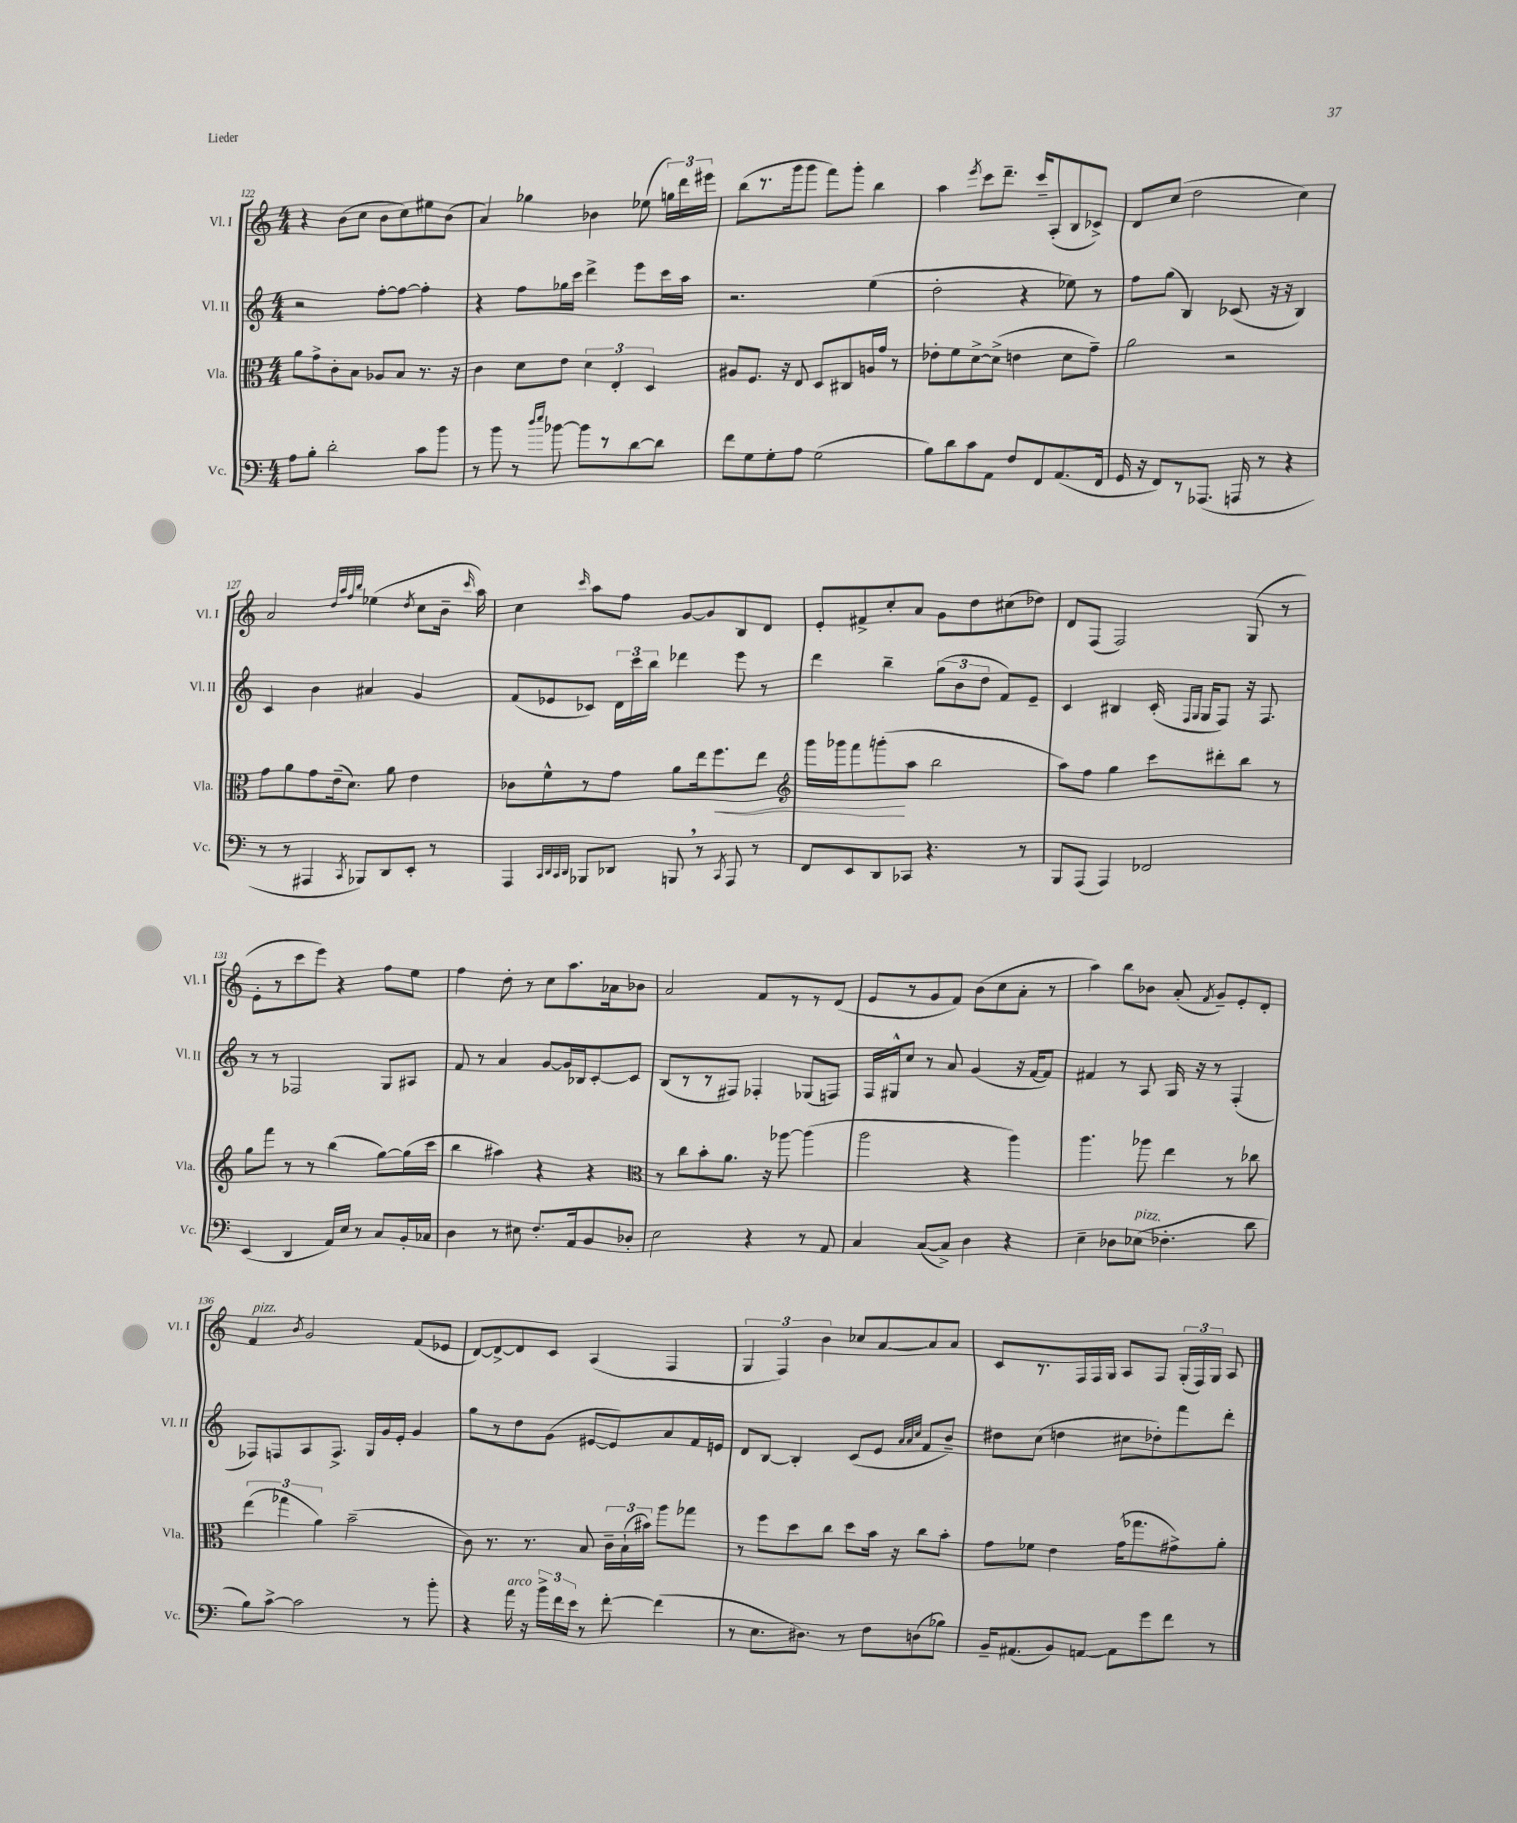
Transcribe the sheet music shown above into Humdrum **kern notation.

**kern	**kern	**kern	**kern
*staff4	*staff3	*staff2	*staff1
*clefF4	*clefC3	*clefG2	*clefG2
*k[]	*k[]	*k[]	*k[]
*M4/4	*M4/4	*M4/4	*M4/4
8A	8a	2r	4r
8B'	8g^	.	.
2d'	8c'	.	(8b
.	8B	.	8cc
.	8A-	[8ff'	8b
.	8B	8ff_	8cc)
8c	8.r	4ff']	8ee#
8b	.	.	(8b
.	16r	.	.
=	=	=	=
8r	4c	4r	4a)
8b	.	.	.
8r	8d	8ff	4gg-
16qqdd	.	.	.
16qqee	.	.	.
[8b-	8e	16gg-	.
.	.	16ccc	.
8b-]	6d	4ddd^	4b-
8r	.	.	.
.	6E'	.	.
[8d	.	8eee	(8ee-
.	6D	.	.
8d]	.	16ccc	24gg)
.	.	.	24ddd
.	.	16aa	.
.	.	.	24eee#
=	=	=	=
8f	8A#	2.r	(8bb
8G	8.F	.	8.r
8G'	.	.	.
.	16r	.	16ggg
8A	8E	.	8ggg
(2G	8D	.	8fff)
.	8C#	.	8ggg'
.	16A	(4ee	4bb
.	16g	.	.
.	8r	.	.
=	=	=	=
8B)	8e-'	2dd'	4aa
8d	8f	.	.
.	.	.	8qeee
8c	[8d^	.	8ccc
8AA	(8d^]	.	8.ddd~
8F	4e	4r	.
.	.	.	16ccc~
8FF	.	.	(8A'
(8.AA	8d	8ee-)	8B
.	8g~)	8r	8c-^)
16FF	.	.	.
=	=	=	=
16GG	2a	8ff	8d
16r	.	.	.
8FF)	.	(8gg	(8cc
8r	.	4B)	2dd
(8.AAA-	.	.	.
.	2r	(8c-	.
16AAA	.	.	.
8r	.	16r	.
.	.	16r	.
4r	.	4B)	4cc)
=	=	=	=
8r	8g	4c	2a
8r	8a	.	.
4AAA#	8g	4b	.
.	(16e~	.	.
.	8.d)	.	.
.	.	.	32qqdd
.	.	.	32qqaa
.	.	.	32qqff
8qCC	.	.	32qqbb
8BBB-)	.	4a#	(4ee-
8DD	8a	.	.
.	.	.	8qdd
8EE'	4e	4g	8cc
8r	.	.	16b~
.	.	.	16qqccc
.	.	.	16aa)
=	=	=	=
4AAA	8c-	(8f	4cc
.	8f^^	8e-	.
32qqCC	.	.	.
32qqDD	.	.	.
32qqCC	.	.	.
32qqDD	.	.	16qqccc
8BBB-	8r	8c-)	8aa
8DD-	8g	24d	8ff
.	.	24ccc	.
.	.	24bb	.
8BBB	8a	4ddd-	[8g
8r	16ee	.	8g]
.	8.ff	.	.
8qCC	.	.	.
8AAA	.	8eee	8B
8r	8ee	8r	8d
=	=	=	=
*	*clefG2	*	*
8FF	16ggg	4ddd	8e'
.	16ggg-	.	.
8EE	8fff	.	8f#^
8DD	(8ggg'	4bb~	8cc'
8CC-	8aa	.	8a
4.r	2bb	(12gg	8g
.	.	12b	.
.	.	.	8dd
.	.	12dd	.
.	.	8f)	(8cc#
8r	.	8e~	8dd-)
=	=	=	=
8BBB	8aa)	4c	8d
(8AAA	8ff	.	(8F
4AAA)	4gg	4B#	2F)
2FF-	8ccc	(16c'	.
.	.	16qqF	.
.	.	16qqG	.
.	.	16G	.
.	8ddd#'	8F)	.
.	8bb	16r	(8G
.	.	8.F	.
.	8r	.	8r
=	=	=	=
(4EE	8gg	8r	8e'
.	8fff	8r	8r
4DD	8r	2F-	8ccc
.	8r	.	8eee)
16AA)	(4bb	.	4r
16E	.	.	.
8r	.	.	.
8C	[8gg)	8G	8ff
16BB'	(16gg]	8A#	8ee
16C-	16ccc	.	.
=	=	=	=
4D	4bb	8f	4ff
.	.	8r	.
8r	4aa#)	4a	8dd'
8E#	.	.	8r
8.F'	4r	[8g	8cc
.	.	16g]	8.aa
16AA	.	16B-	.
8BB	4r	[8c'	.
.	.	.	16a-
8D-'	.	8c]	8b-
=	=	=	=
*	*clefC3	*	*
2E	8r	(8B	2a
.	8cc	8r	.
.	8b'	8r	.
.	8.a	8F#)	.
4r	.	4F-'	8f
.	16r	.	.
.	[8aa-	.	8r
8r	(4aa-]	(8G-	8r
8AA	.	8F)	(8d
=	=	=	=
4C	2aa	16F	8e
.	.	16G#^^	.
.	.	8cc	8r
([8C	.	8r	8g
8C^])	.	8a	8f)
4D	4r	(4g	(8b
.	.	.	8cc
4r	4aa)	16r	8a'
.	.	[16f	.
.	.	8f])	8r
=	=	=	=
4E~	4.aa	4f#	4aa)
8D-	.	8r	8bb
(8E-	8aa-	8A	8b-
4.F-'	4ee	16G	(8a'
.	.	16r	.
.	.	.	8qf
.	.	8r	8g~)
.	8r	(4F'	8e'
8d	8cc-	.	8d'
=	=	=	=
8B)	(6ee	8F-)	4f
[8c^	.	8F	.
.	6gg-	.	.
.	.	.	8qb
2c]	.	8A	2g
.	6a)	.	.
.	.	8.F^	.
.	(2b~	.	.
.	.	16G	.
.	.	16g	.
.	.	16e'	.
8r	.	4g	(8f
8b'	.	.	8e-
=	=	=	=
4r	8c)	8gg	[8d)
.	8.r	8r	8d^_
16a	.	8dd	8d]
16r	8.r	.	.
24b^	.	(8g	8c
24f	.	.	.
24e	.	.	.
8r	8B	[8e#	(4A
[8f'	24c~	8e#])	.
.	(24B`	.	.
.	24b#)	.	.
(4f]	8aa	8a	4F
.	8gg-	16f	.
.	.	16e	.
=	=	=	=
8r	8r	8d	6G
8.E	8ff	[8B	.
.	.	.	6F)
.	8dd	4B']	.
8.D#)	.	.	.
.	.	.	6b
.	8cc	.	.
8r	8dd	(8c	8cc-
8F	16b	8e	[8a
.	16r	.	.
.	.	32qqa	.
.	.	32qqa	.
.	.	32qqcc	.
(8D	8cc	8f	8a]
8B-)	8b'	8b~)	8a
=	=	=	=
16BB~	8g	8dd#	8c
(8.AA#	.	.	.
.	8f-	(8cc	8.r
8BB)	4e	4dd	.
.	.	.	16F
[8AA	.	.	16F
.	.	.	16G
8AA]	(16g	8cc#	8A
.	8.gg-	.	.
8g	.	8dd-')	8F
8f	8g#^)	8fff	(24G'
.	.	.	24F)
.	.	.	24G
8r	8a'	8ddd'	8A
==	==	==	==
*-	*-	*-	*-
